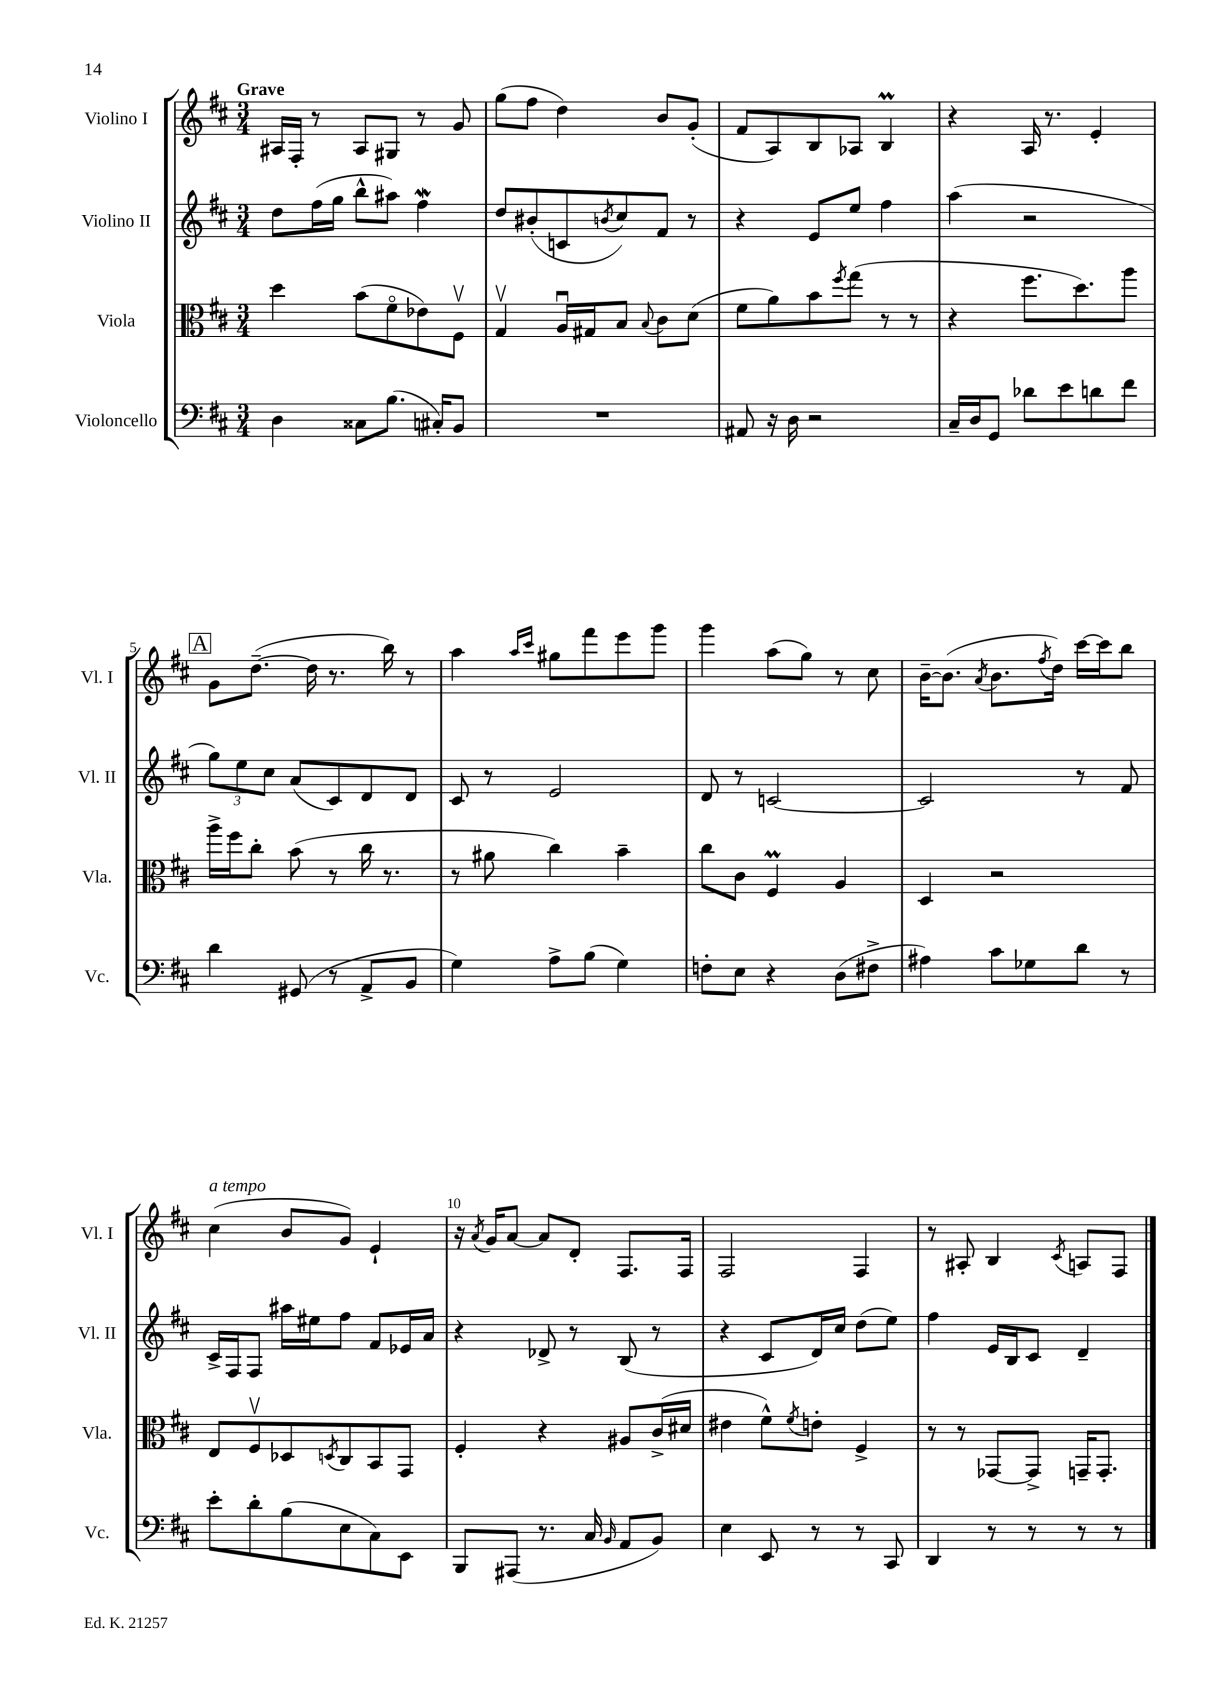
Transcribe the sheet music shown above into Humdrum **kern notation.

**kern	**kern	**kern	**kern
*staff4	*staff3	*staff2	*staff1
*clefF4	*clefC3	*clefG2	*clefG2
*k[f#c#]	*k[f#c#]	*k[f#c#]	*k[f#c#]
*M3/4	*M3/4	*M3/4	*M3/4
4D	4dd	8dd	16A#
.	.	.	16F#'
.	.	(16ff#	8r
.	.	16gg	.
8C##	(8b	8bb^^	8A#
(8.B	8f#o	8aa#)	8G#
.	8e-)	4ff#	8r
16C#')	.	.	.
8BB	8F#v	.	8g
=	=	=	=
2.r	4Gv	8dd	(8gg
.	.	(8b#'	8ff#
.	16Au	8c	4dd)
.	16G#	.	.
.	.	8qb	.
.	8B	8cc#)	.
.	8qqB	.	.
.	8c#	8f#	8b
.	(8d	8r	(8g'
=	=	=	=
8AA#	8f#	4r	8f#
16r	8a)	.	8A)
16D	.	.	.
2r	8b	8e	8B
.	8qff#	.	.
.	(8gg	8ee	8A-
.	8r	4ff#	4B
.	8r	.	.
=	=	=	=
16C#~	4r	(4aa	4r
16D	.	.	.
8GG	.	.	.
8d-	8.ff#	2r	16A
.	.	.	8.r
8e	.	.	.
.	8.dd)	.	.
8d	.	.	4e'
8f#	8aa	.	.
=	=	=	=
4d	16aa^	12gg)	8g
.	16ff#	.	.
.	.	12ee	.
.	8cc#'	.	([8.dd~
.	.	12cc#	.
(8GG#	(8b	(8a	.
.	.	.	16dd]
8r	8r	8c#)	8.r
8AA^	16cc#	8d	.
.	8.r	.	16bb)
8BB	.	8d	8r
=	=	=	=
4G)	8r	8c#	4aa
.	8a#	8r	.
.	.	.	16qqaa
.	.	.	16qqccc#
8A^	4cc#)	2e	8gg#
(8B	.	.	8fff#
4G)	4b~	.	8eee
.	.	.	8ggg
=	=	=	=
8F'	8cc#	8d	4ggg
8E	8c#	8r	.
4r	4F#	[2c	(8aa
.	.	.	8gg)
(8D	4A	.	8r
8F#^	.	.	8cc#
=	=	=	=
4A#)	4D	2c]	[16b~
.	.	.	(8.b]
.	.	.	8qa
8c#	2r	.	8.b
8G-	.	.	.
.	.	.	8qff#
.	.	.	16dd)
8d	.	8r	[16ccc#
.	.	.	16ccc#]
8r	.	8f#	8bb
=	=	=	=
8e'	8E	16c#^	(4cc#
.	.	16F#	.
8d'	8F#v	8F#	.
(8B	8D-	16aa#	8b
.	.	16ee#	.
.	8qD	.	.
8E	8C#	8ff#	8g)
8C#)	8BB	8f#	4e`
8EE	8GG	16e-	.
.	.	16a	.
=	=	=	=
8BBB	4F#'	4r	16r
.	.	.	8qa
.	.	.	16g
(8AAA#	.	.	[8a
8.r	4r	8d-^	8a]
.	.	8r	8d'
16C#	.	.	.
16qqBB	.	.	.
8AA	8A#	(8B	8.F#
8BB)	(16c#^	8r	.
.	16d#	.	16F#
=	=	=	=
4E	4e#	4r	2F#
8EE	8f#^^)	8c#	.
.	8qf#	.	.
8r	8e'	16d)	.
.	.	16cc#	.
8r	4F#^	(8dd	4F#
8CC#	.	8ee)	.
=	=	=	=
4DD	8r	4ff#	8r
.	8r	.	8A#'
8r	[8GG-	16e	4B
.	.	16B	.
8r	8GG-^]	8c#	.
.	.	.	8qc#
8r	16GG~	4d~	8A
.	8.GG'	.	.
8r	.	.	8F#
==	==	==	==
*-	*-	*-	*-
